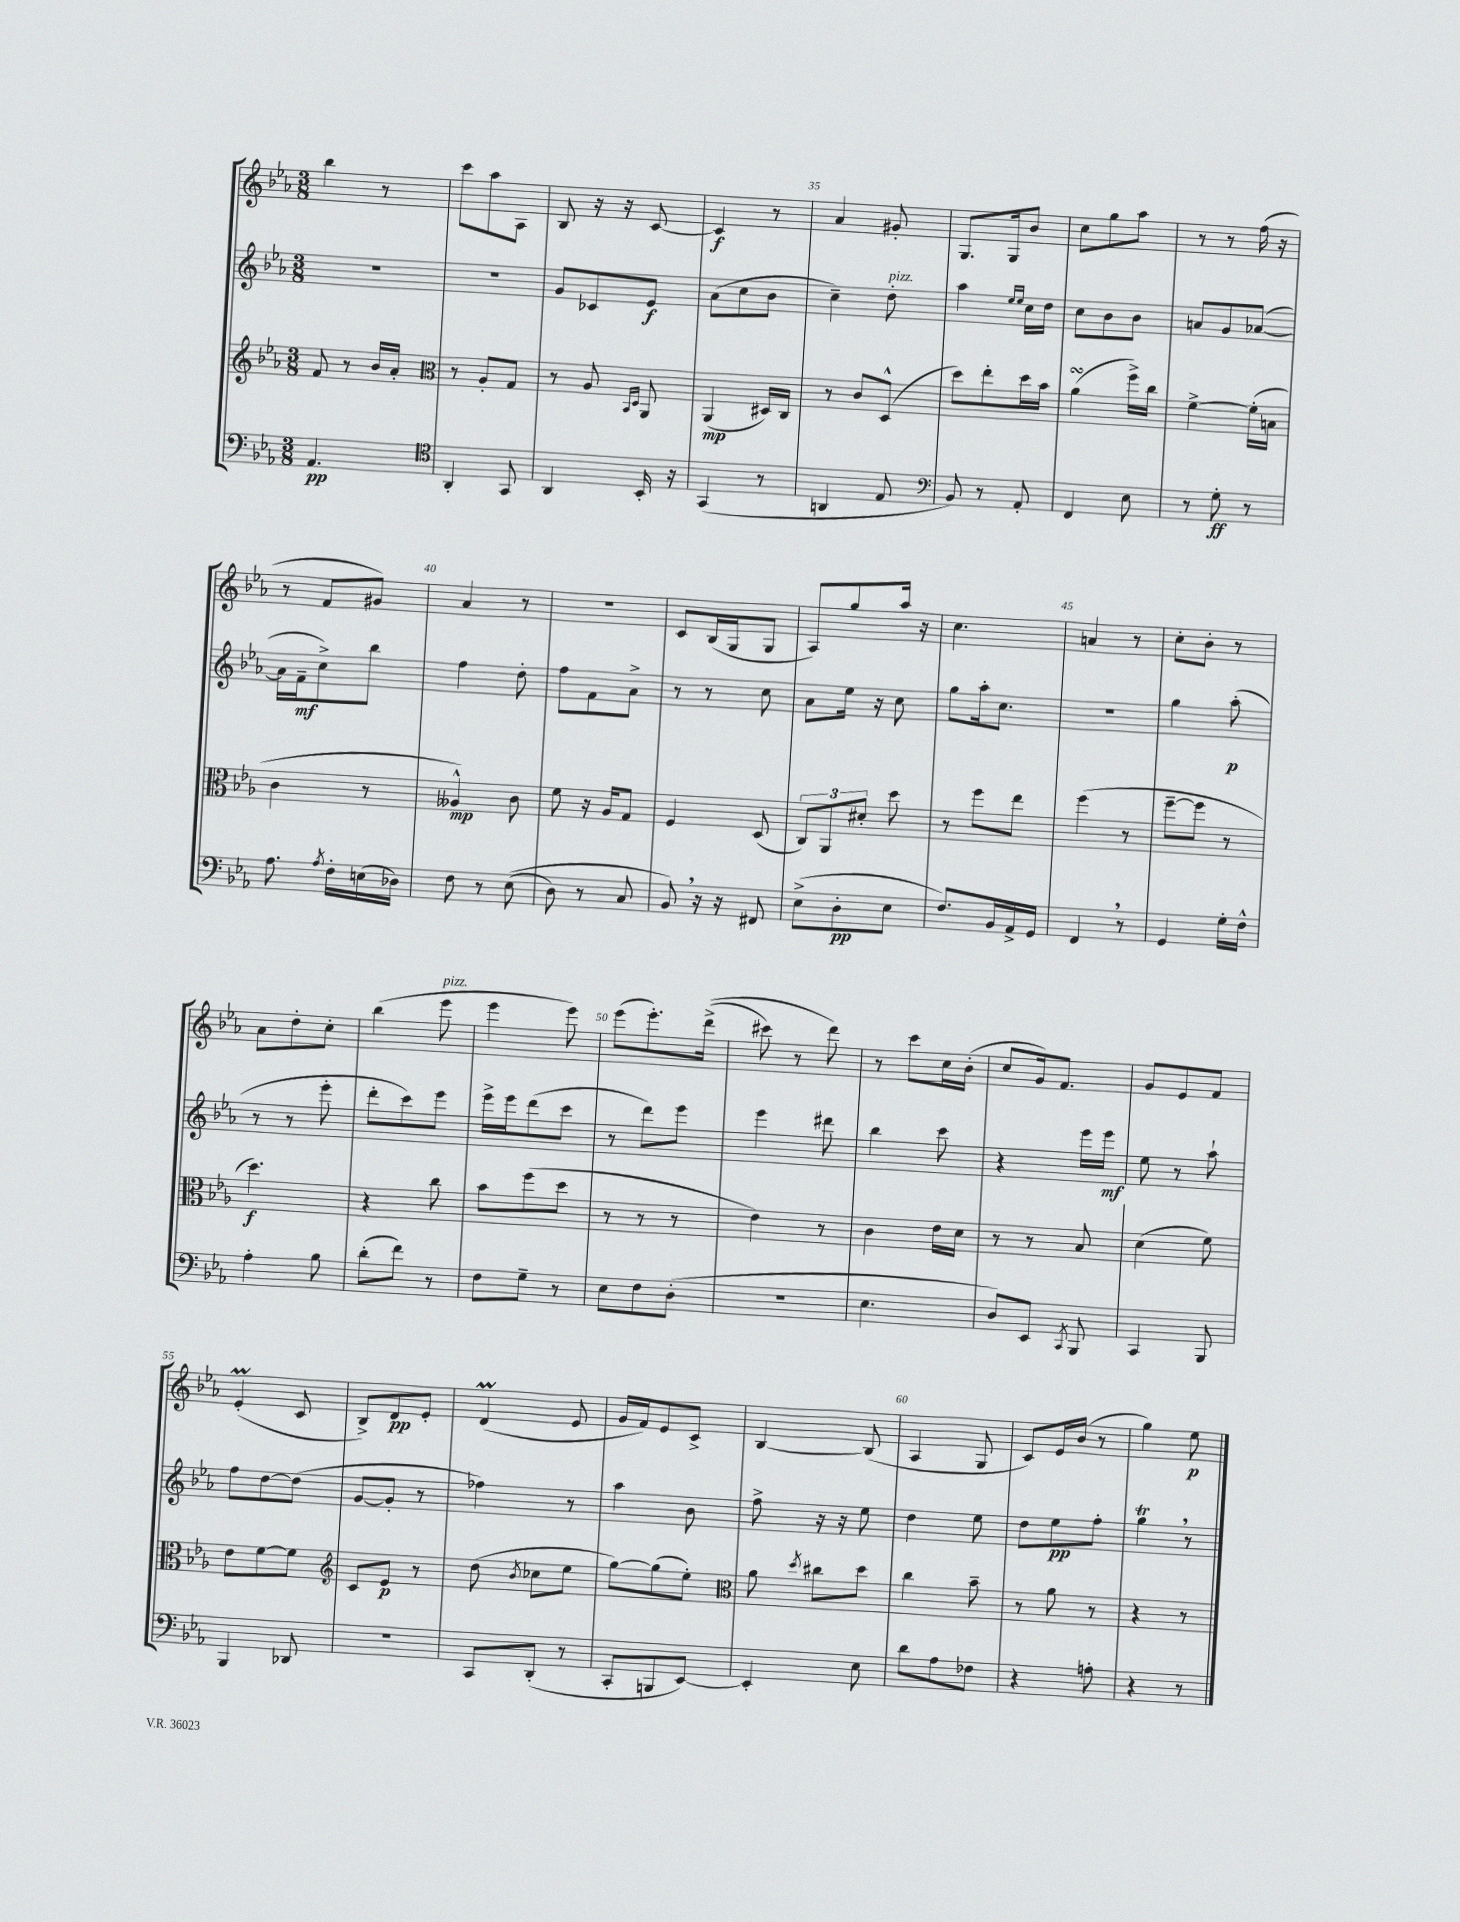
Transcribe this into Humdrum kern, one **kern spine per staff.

**kern	**kern	**kern	**kern
*staff4	*staff3	*staff2	*staff1
*clefF4	*clefG2	*clefG2	*clefG2
*k[b-e-a-]	*k[b-e-a-]	*k[b-e-a-]	*k[b-e-a-]
*M3/8	*M3/8	*M3/8	*M3/8
4.AA-	8f	4.r	4bb-
.	8r	.	.
.	16b-	.	8r
.	16a-'	.	.
=	=	=	=
*clefC4	*clefC3	*	*
4AA-'	8r	4.r	8ccc
.	8A-'	.	8aa-
8GG	8G	.	8A-
=	=	=	=
4AA-	8r	8g	8B-
.	8A-	8c-	16r
.	.	.	16r
.	16qqBB-	.	.
.	16qqD	.	.
16BB-'	8AA-	8e-	[8c
16r	.	.	.
=	=	=	=
(4GG	(4AA-	(8a-	4c]
.	.	8cc	.
8r	16D#)	8b-	8r
.	16C	.	.
=	=	=	=
4AA	8r	4cc~)	4a-
.	8c	.	.
8E-	(8D^^	8dd'	8g#'
=	=	=	=
*clefF4	*	*	*
8BB-)	8dd)	4aa-	8.G
8r	8ee-'	.	.
.	.	.	16G
.	.	16qqee-	.
.	.	16qqee-	.
8AA-'	16dd	16cc	8b-
.	16b-	16dd	.
=	=	=	=
4FF	(4a-	8cc	8cc
.	.	8b-	8gg
8E-	16ff^)	8b-	8aa-
.	16cc	.	.
=	=	=	=
8r	[4f^	8a	8r
8G'	.	8g	8r
8r	(16f']	([8a-	(16ff
.	16B	.	16r
=	=	=	=
8.A-	4c	16a-]	8r
.	.	16f~	.
.	.	8cc^)	8f
8qA-	.	.	.
16F'	.	.	.
(16E	8r	8bb-	8g#)
16D-)	.	.	.
=	=	=	=
8F	4A--^^)	4ff	4a-
8r	.	.	.
&((8E-	8c	8dd'	8r
=	=	=	=
8D)	8f	8ff	4.r
8r	16r	8f	.
.	16A-	.	.
8C	8G	8a-^	.
=	=	=	=
8BB-&)	4F	8r	8c
16r	.	8r	(16B-
16r	.	.	16G
8FF#	(8D	8cc	8G
=	=	=	=
(8E-^	12C)	8a-	8A-)
.	12AA-	.	.
8D'	.	16ee-	8gg
.	12d#'	.	.
.	.	16r	.
8E-	8dd	8cc	16aa-
.	.	.	16r
=	=	=	=
8.F)	8r	8gg	4.cc
.	8ff	16aa-'	.
16BB-	.	8.cc	.
16AA-^	8ee-	.	.
16GG	.	.	.
=	=	=	=
4FF	(4ff	4.r	4a
8r	8r	.	8r
=	=	=	=
4GG	[8ff~	4gg	8cc'
.	8ff]	.	8b-'
16G'	8r	(8aa-'	8r
16F^^	.	.	.
=	=	=	=
4A-'	4.dd)	8r	8a-
.	.	8r	8dd'
8B-	.	8eee-'	8cc'
=	=	=	=
(8d'	4r	8ddd'	(4bb-
8f)	.	8ccc)	.
8r	8cc	8eee-	8eee-
=	=	=	=
8F	8b-	16eee-^	4eee-
.	.	16eee-	.
8G~	(8ff	(8ddd	.
8r	8dd	8ccc	8eee-)
=	=	=	=
8E-	8r	8r	(8eee-
8F	8r	8ddd)	8.eee-')
(8D'	8r	8eee-	.
.	.	.	&((16ddd^
=	=	=	=
4.r	4e-)	4eee-	8ccc#)
.	.	.	8r
.	8r	8ddd#	8ddd&)
=	=	=	=
4.E-	4c	4bb-	8r
.	.	.	8ccc
.	16e-	8ccc	16cc
.	16d	.	(16b-'
=	=	=	=
8D)	8r	4r	8cc
8EE-	8r	.	16g)
.	.	.	8.f
8qCC	.	.	.
8BBB-	8B-	16eee-	.
.	.	16eee-	.
=	=	=	=
4CC	(4d	8ee-	8g
.	.	8r	8e-
8BBB-	8f)	8aa-`	8f
=	=	=	=
4BBB-	8e-	8ff	(4e-'
.	[8f	[8dd	.
8DD-	8f]	(8dd]	8c
=	=	=	=
*	*clefG2	*	*
4.r	8c	[8g	8B-^)
.	8e-	8g']	8d
.	8r	8r	8e-'
=	=	=	=
8CC	(8dd	4ff-)	(4d
.	8qb-	.	.
(8DD'	8cc-	.	.
8r	8ee-	8r	8e-
=	=	=	=
8CC'	[8gg)	4aa-	16g
.	.	.	16f)
8BBB	(8gg]	.	8e-
[8EE-)	8ee-')	8b-	8c^
=	=	=	=
*	*clefC3	*	*
4EE-']	8a-	8ff^	[4B-
.	8qdd	.	.
.	8cc#	16r	.
.	.	16r	.
8E-	8dd	8ee-	(8B-]
=	=	=	=
8d	4cc	4dd	4A-
8A-	.	.	.
8F-	8b-~	8ee-	8G
=	=	=	=
4r	8r	8dd	8c)
.	8a-	8ee-	16e-
.	.	.	(16b-
8A'	8r	8ff'	8r
=	=	=	=
4r	4r	4gg	4gg)
8r	8r	8r	8ee-
==	==	==	==
*-	*-	*-	*-
